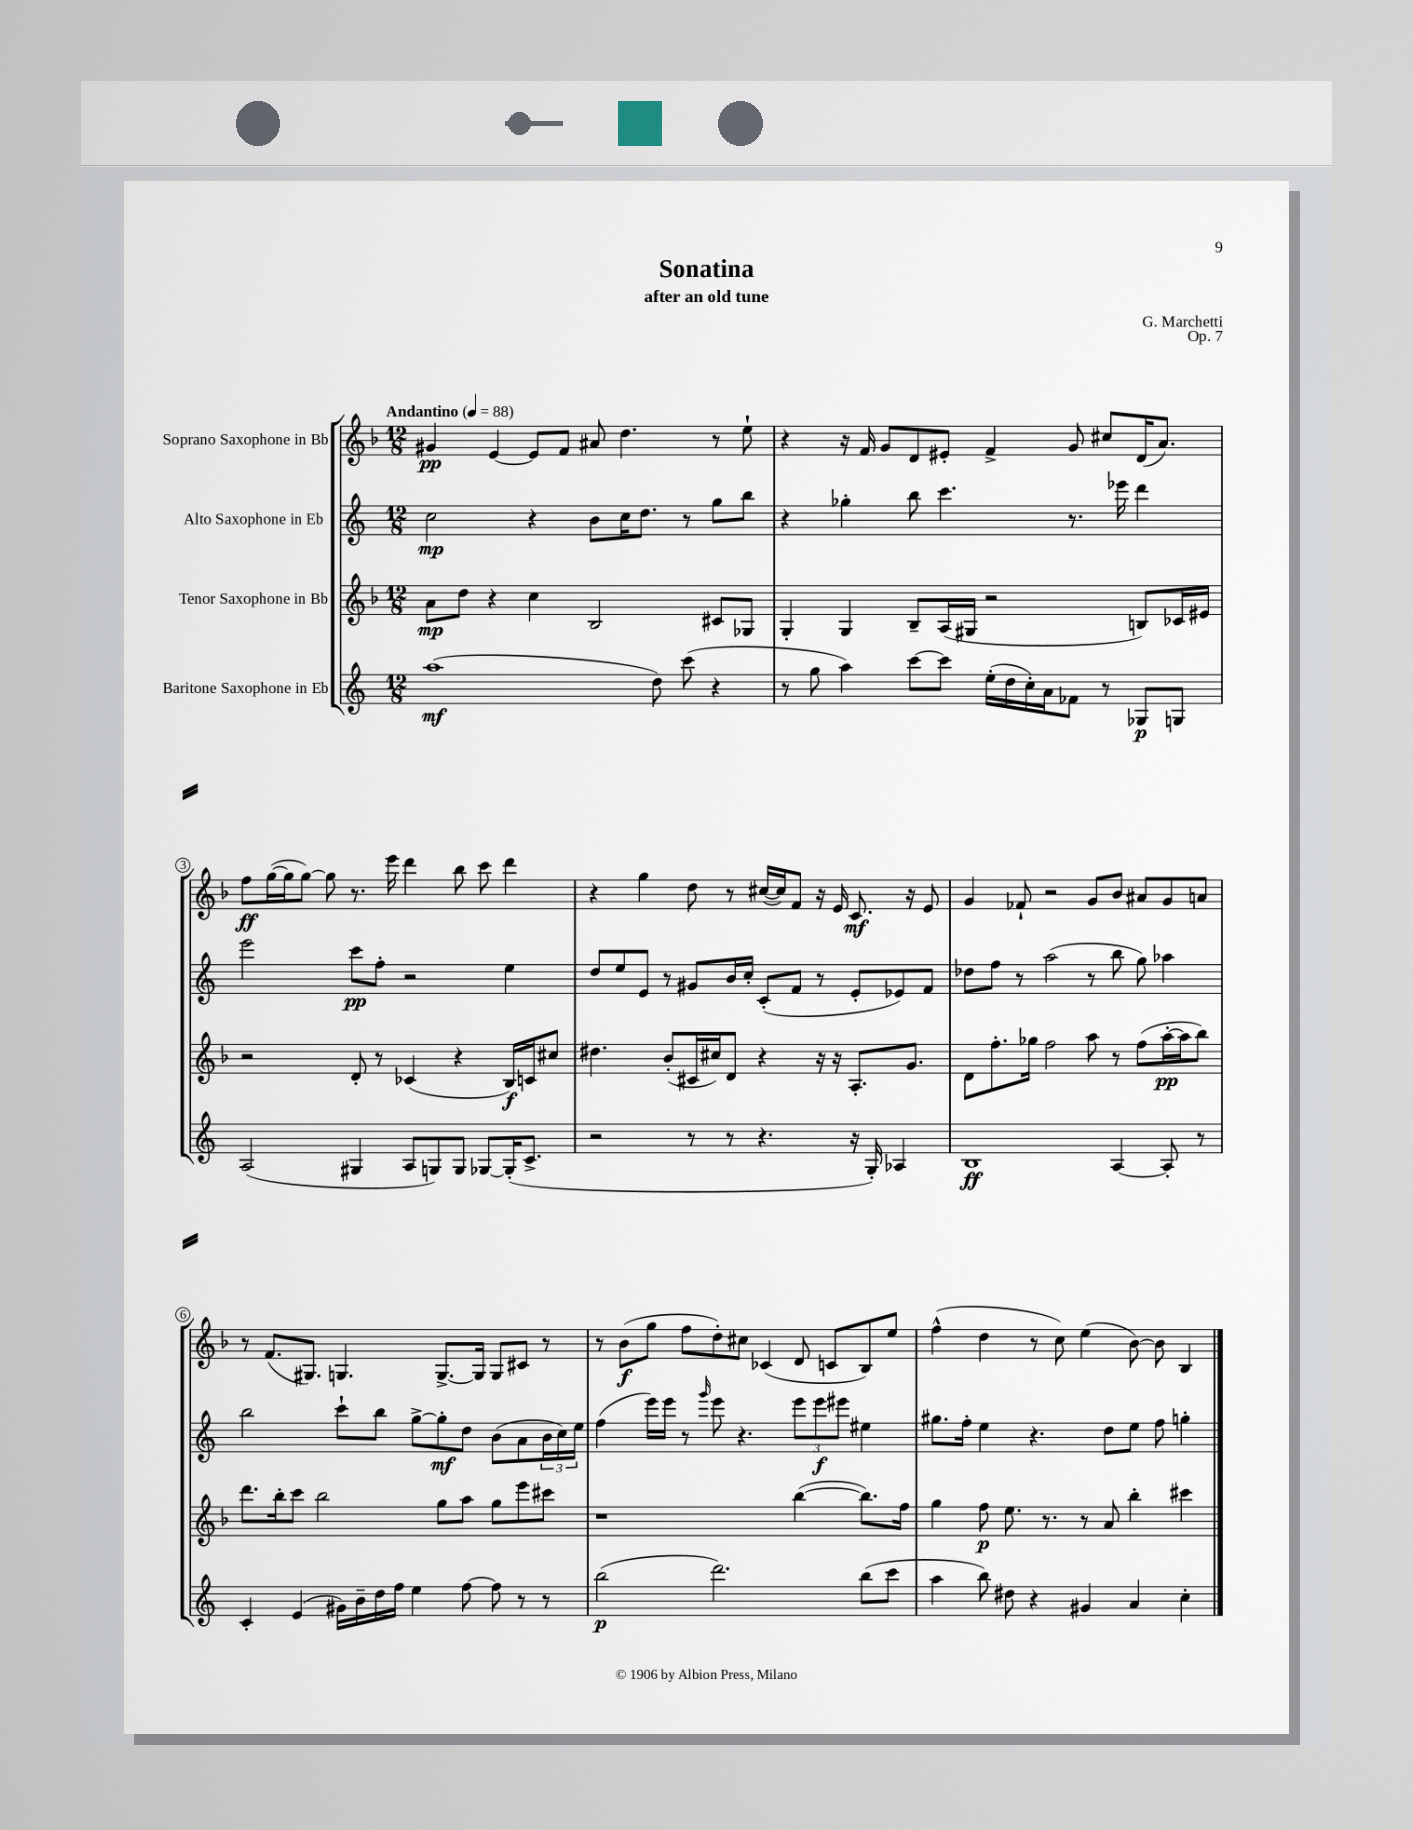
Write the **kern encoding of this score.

**kern	**kern	**kern	**kern
*staff4	*staff3	*staff2	*staff1
*clefG2	*clefG2	*clefG2	*clefG2
*k[]	*k[b-]	*k[]	*k[b-]
*M12/8	*M12/8	*M12/8	*M12/8
*MM88	*MM88	*MM88	*MM88
(1aa	8a\L	2cc\	4g#/
.	8dd\J	.	.
.	4r	.	[4e/
.	4cc\	4r	8e/]L
.	.	.	8f/J
.	2B-/	8b\L	8a#/
.	.	16cc\K	4.dd\
.	.	8.dd\J	.
8dd\)	.	.	.
(8ccc\	.	8r	.
4r	8c#/L	8gg\L	8r
.	8G-/J	8bb\J	8ee`\
=	=	=	=
8r	4G'/	4r	4r
8gg\	.	.	.
4aa\)	4G/	4gg-'\	16r
.	.	.	16f/
.	.	.	8g/L
[8ccc\L	8B-~/L	8bb\	8d/
8ccc\]J	(16A/L	4.ccc\	8e#'/J
.	16G#/JJ	.	.
(16ee'\LL	2r	.	4f^/
16dd\	.	.	.
16cc'\)	.	.	.
16a\J	.	.	.
8f-\J	.	8.r	8g/
8r	.	.	8cc#/L
.	.	16eee-\	.
8G-/L	8B/L)	4ddd\	(16d/K
.	.	.	8.a/J)
8G/J	16c-/L	.	.
.	16e#/JJ	.	.
=	=	=	=
(2A/	2r	2eee\	8ff\L
.	.	.	([16gg\L
.	.	.	16gg\]J
.	.	.	[8gg\J)
.	.	.	8gg\]
4G#/	8d'/	8ccc\L	8.r
.	8r	8ff'\J	.
.	.	.	16eee\
8A/L	(4c-/	2r	4ddd\
8G/)	.	.	.
8G/J	4r	.	8bb-\
[8G-/L	.	.	8ccc\
(16G-'/]K	16B-/LL)	4ee\	4ddd\
8.c^/J	16c/J	.	.
.	8cc#/J	.	.
=	=	=	=
2r	4.dd#\	8dd/L	4r
.	.	8ee/	.
.	.	8e/J	4gg\
.	(8b-'/L	8r	.
8r	16c#/L	8g#/L	8dd\
.	16cc#/J)	.	.
8r	8d/J	16b/L	8r
.	.	16cc'/JJ	.
4.r	4r	(8c'/L	([16cc#/LL
.	.	.	16cc#/]J)
.	.	8f/J	8f/J
.	16r	8r	16r
.	16r	.	16e/
16r	8.A'/L	8e'/L	8.c/
16G'/)	.	.	.
4A-/	.	8e-/)	.
.	8.g/J	.	16r
.	.	8f/J	8e/
=	=	=	=
1B	8d\L	8dd-\L	4g/
.	8.ff'\	8ff\J	.
.	.	8r	8f-`/
.	16gg-\Jk	.	.
.	2ff\	(2aa\	2r
.	8aa\	8r	8g/L
[4A/	8r	8bb\	8b-/J
.	(8ff\L	8gg\)	8a#/L
8A'/]	[16aa'\L	4aa-\	8g/
.	16aa\]J	.	.
8r	8bb-\J)	.	8a/J
=	=	=	=
4c'/	8.ddd\L	2bb\	8r
.	.	.	(8.f/L
.	16bb-'\k	.	.
(4e/	8ccc\J	.	.
.	.	.	8.G#/J)
.	2bb-\	.	.
16g#\LL)	.	8ccc`\L	4.G/
16b~\	.	.	.
16dd\	.	8bb\J	.
16ff\JJ	.	.	.
4ee\	.	[8gg^\L	.
.	8gg\L	8gg'\]	[8.G^/L
[8ff\	8aa\J	8dd\J	.
.	.	.	16G/]Jk
8ff\]	8gg\L	(8b\L	8G/L
8r	8eee\	8a\	8c#/J
8r	8ccc#\J	24b\L	8r
.	.	24cc\)	.
.	.	24ee\JJ	.
=	=	=	=
(2bb\	1r	(4ff\	8r
.	.	.	(8b-\L
.	.	16eee\LL)	8gg\J
.	.	16eee\JJ	.
.	.	8r	8ff\L
.	.	16qqggg/	.
2.ddd\)	.	8eee\	8dd'\)
.	.	4.r	8cc#\J
.	.	.	(4c-/
.	([4bb-\	12eee\L	8d/
.	.	12eee\	.
.	.	.	8c/L
.	.	12eee#\J	.
(8bb\L	8.bb-\]L)	4ee#\	8B-/)
8ccc\J	.	.	8ee/J
.	16ff\Jk	.	.
=	=	=	=
4aa\	4gg\	8.gg#\L	(4ff^^\
.	.	16ff'\Jk	.
8bb\)	8ff\	4ee\	4dd\
8dd#\	8.ee\	.	.
4r	.	4.r	8r
.	8.r	.	.
.	.	.	8cc\)
4g#/	8r	.	(4ee\
.	8a/	8dd\L	.
4a/	4bb-'\	8ee\J	[8b-\)
.	.	8ff\	8b-\]
4cc'\	4ccc#\	4gg'\	4B-/
==	==	==	==
*-	*-	*-	*-
